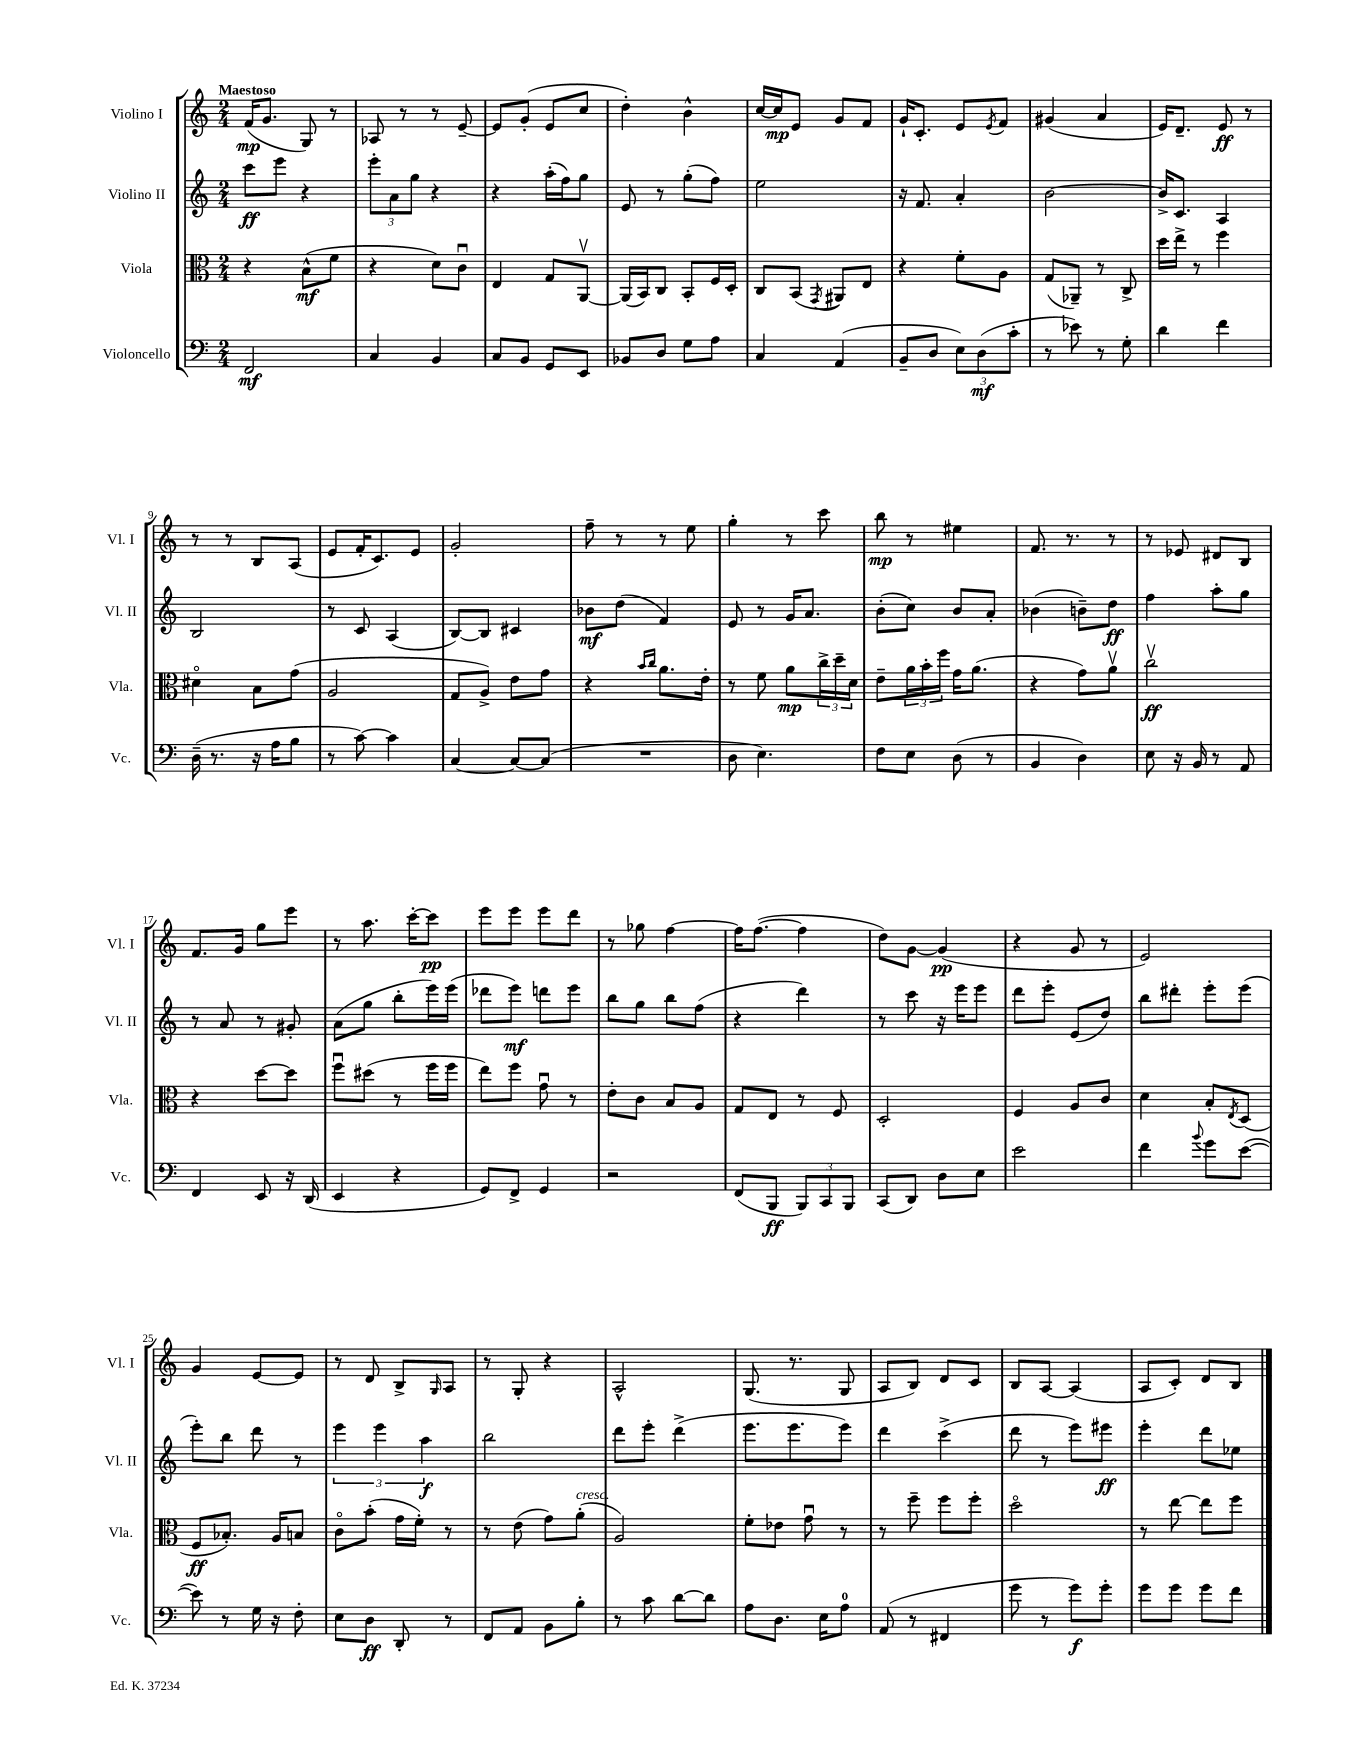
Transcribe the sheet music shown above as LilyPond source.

<<
\new StaffGroup <<
\new Staff = "s0" \with { instrumentName = "Violino I" shortInstrumentName = "Vl. I" } {
    \clef treble \key c \major \numericTimeSignature \time 2/4 \tempo "Maestoso"
    f'16\mp( g'8. g8) r8 |
    aes8 r8 r8 e'8~-- |
    e'8 g'8-.( e'8 c''8 |
    d''4-.) b'4-^ |
    c''16~ c''16\mp e'8 g'8 f'8 |
    g'16-! c'8.-. e'8 \acciaccatura { e'8 } f'8 |
    gis'4( a'4 |
    e'16) d'8.-- e'8\ff r8 |
    r8 r8 b8 a8( |
    e'8 f'16-. c'8.) e'8 |
    g'2-. |
    f''8-- r8 r8 e''8 |
    g''4-. r8 c'''8 |
    b''8\mp r8 eis''4 |
    f'8. r8. r8 |
    r8 ees'8 dis'8 b8 |
    f'8. g'16 g''8 e'''8 |
    r8 a''8. c'''16~-. c'''8\pp |
    e'''8 e'''8 e'''8 d'''8 |
    r8 ges''8 f''4~ |
    f''16 f''8.~( f''4 |
    d''8) g'8~ g'4\pp( |
    r4 g'8 r8 |
    e'2) |
    g'4 e'8~ e'8 |
    r8 d'8 b8-> \grace { g16 } a8 |
    r8 g8-. r4 |
    a2-^ |
    g8.( r8. g8 |
    a8 b8) d'8 c'8 |
    b8 a8~ a4( |
    a8 c'8-.) d'8 b8 \bar "|." |
}
\new Staff = "s1" \with { instrumentName = "Violino II" shortInstrumentName = "Vl. II" } {
    \clef treble \key c \major \numericTimeSignature \time 2/4
    c'''8\ff e'''8 r4 |
    \tuplet 3/2 { e'''8-. a'8 g''8 } r4 |
    r4 a''16-.( f''16) g''8 |
    e'8 r8 g''8-.( f''8) |
    e''2 |
    r16 f'8. a'4-. |
    b'2~ |
    b'16-> c'8. a4 |
    b2 |
    r8 c'8 a4( |
    b8~) b8 cis'4 |
    bes'8\mf d''8( f'4) |
    e'8 r8 g'16 a'8. |
    b'8-.( c''8) b'8 a'8-. |
    bes'4( b'8--) d''8\ff |
    f''4 a''8-. g''8 |
    r8 a'8 r8 gis'8-. |
    a'8( g''8 b''8-. e'''16) e'''16( |
    des'''8 e'''8\mf) d'''8 e'''8 |
    b''8 g''8 b''8 f''8( |
    r4 d'''4) |
    r8 c'''8 r16 e'''16 e'''8 |
    d'''8 e'''8-. e'8( d''8) |
    b''8 dis'''8-. e'''8-. e'''8( |
    e'''8-.) b''8 d'''8 r8 |
    \tuplet 3/2 { e'''4 e'''4 a''4\f } |
    b''2 |
    d'''8 e'''8-. d'''4->( |
    e'''8. e'''8. e'''8) |
    d'''4 c'''4->( |
    d'''8 r8 e'''8) eis'''8\ff |
    e'''4-. d'''8 ees''8 \bar "|." |
}
\new Staff = "s2" \with { instrumentName = "Viola" shortInstrumentName = "Vla." } {
    \clef alto \key c \major \numericTimeSignature \time 2/4
    r4 b8-^\mf( f'8 |
    r4 d'8) c'8\downbow |
    e4 g8 a,8~\upbow |
    a,16( b,16) c8 b,8-. f16 d16-. |
    c8 b,8( \acciaccatura { g,8 } ais,8) e8 |
    r4 f'8-. a8 |
    g8( aes,8--) r8 c8-> |
    d''16 e''16-> r8 f''4 |
    dis'4\flageolet b8 g'8( |
    a2 |
    g8 a8->) e'8 g'8 |
    r4 \grace { b'16 c''16 } a'8. e'16-. |
    r8 f'8 a'8\mp \tuplet 3/2 { c''16-> d''16-- d'16 } |
    e'8-- \tuplet 3/2 { a'16 b'16-. f''16 } g'16 a'8.( |
    r4 g'8) a'8\upbow |
    c''2\upbow\ff |
    r4 d''8~ d''8 |
    f''8\downbow dis''8( r8 f''16 f''16 |
    e''8) f''8 g'8\downbow r8 |
    e'8-. c'8 b8 a8 |
    g8 e8 r8 f8 |
    d2-. |
    f4 a8 c'8 |
    d'4 b8-. \acciaccatura { e8 } d8( |
    f8\ff bes8.-.) a16 b8 |
    c'8\flageolet b'8-.( g'16 f'16-.) r8 |
    r8 e'8( g'8) a'8-.^\markup { \italic "cresc." }( |
    a2) |
    f'8-. ees'8 g'8\downbow r8 |
    r8 f''8-- f''8 f''8-. |
    d''2\flageolet |
    r8 e''8~ e''8 f''8 \bar "|." |
}
\new Staff = "s3" \with { instrumentName = "Violoncello" shortInstrumentName = "Vc." } {
    \clef bass \key c \major \numericTimeSignature \time 2/4
    f,2\mf |
    c4 b,4 |
    c8 b,8 g,8 e,8 |
    bes,8 d8 g8 a8 |
    c4 a,4( |
    b,8-- d8 \tuplet 3/2 { e8) d8\mf( c'8-. } |
    r8 ees'8) r8 g8-. |
    d'4 f'4 |
    d16--( r8. r16 a16 b8 |
    r8 c'8~) c'4 |
    c4~ c8~ c8( |
    R2 |
    d8 e4.) |
    f8 e8 d8( r8 |
    b,4 d4) |
    e8 r16 b,16 r8 a,8 |
    f,4 e,8 r16 d,16( |
    e,4 r4 |
    g,8) f,8-> g,4 |
    r2 |
    f,8( b,,8\ff \tuplet 3/2 { b,,8) c,8 b,,8 } |
    c,8( d,8) d8 e8 |
    e'2 |
    f'4 \appoggiatura { b'8 } g'8 e'8~( |
    e'8) r8 g16 r16 f8-. |
    e8 d8\ff d,8-. r8 |
    f,8 a,8 b,8 b8-. |
    r8 c'8 d'8~ d'8 |
    a8 d8. e16 a8-0 |
    a,8( r8 fis,4 |
    g'8 r8 g'8\f) g'8-. |
    g'8 g'8 g'8 f'8 \bar "|." |
}
>>
>>
